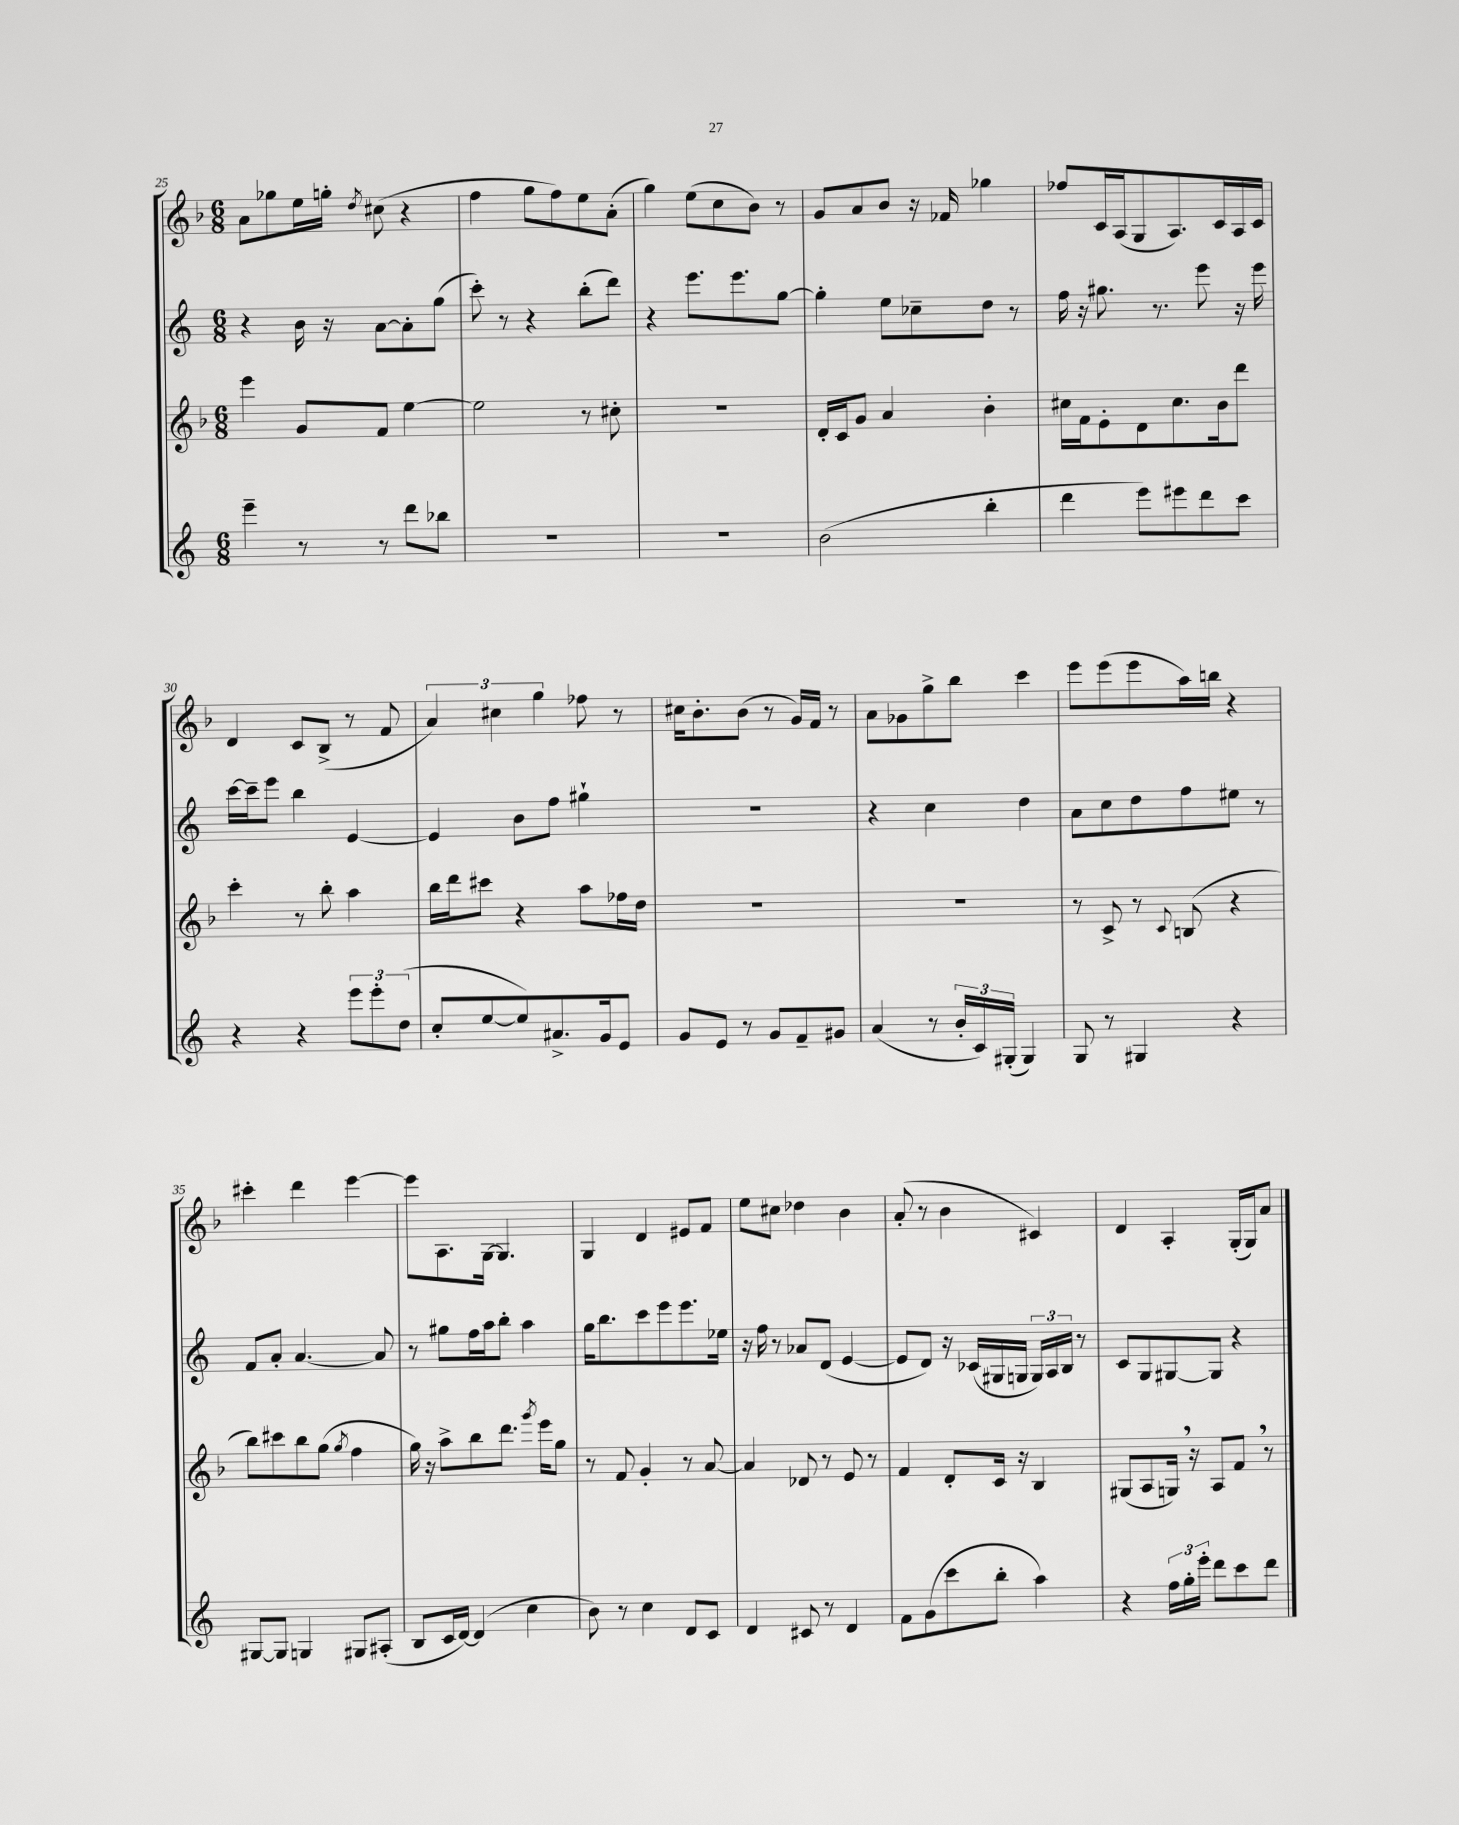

**kern	**kern	**kern	**kern
*staff4	*staff3	*staff2	*staff1
*clefG2	*clefG2	*clefG2	*clefG2
*k[]	*k[b-]	*k[]	*k[b-]
*M6/8	*M6/8	*M6/8	*M6/8
4eee~\	4eee\	4r	8a\L
.	.	.	8gg-\
8r	8g/L	16b\	16ee\L
.	.	16r	16gg'\JJ
.	.	.	8qdd/
8r	8f/J	[8a\L	(8cc#\
8ddd\L	[4ee\	8a'\]	4r
8bb-\J	.	(8gg\J	.
=	=	=	=
2.r	2ee\]	8ccc'\)	4ff\
.	.	8r	.
.	.	4r	8gg\L
.	.	.	8ff\)
.	8r	(8bb'\L	8ee\
.	8cc#'\	8ddd\J)	(8a'\J
=	=	=	=
2.r	2.r	4r	4gg\)
.	.	8.eee\L	(8ee\L
.	.	.	8cc\
.	.	8.eee\	.
.	.	.	8b-\J)
.	.	[8gg\J	8r
=	=	=	=
(2b\	16d'/LL	4gg'\]	8g/L
.	16c/J	.	.
.	8g/J	.	8a/
.	4a/	8ee\L	8b-/J
.	.	8cc-~\	16r
.	.	.	16f-/
4bb'\	4b-'\	8dd\J	4gg-\
.	.	8r	.
=	=	=	=
4ddd\	16cc#\LL	16ff\	8ff-/L
.	16f\J	16r	.
.	8e'\	8.gg#\	16c/L
.	.	.	(16A/J
8eee\L)	8d\	.	8G/
.	.	8.r	.
8eee#\	8.cc#\	.	8.A/)
8ddd\	.	8eee\	.
.	16b-\k	.	16c/L
8ccc\J	8ddd\J	16r	16A/
.	.	16eee\	16c/JJ
=	=	=	=
4r	4ccc'\	[16ccc\LL	4d/
.	.	16ccc~\]J	.
.	.	8eee\J	.
4r	8r	4bb\	8c/L
.	8bb-'\	.	(8B-^/J
12eee\L	4aa\	[4e/	8r
12eee'\	.	.	.
.	.	.	8f/
(12dd\J	.	.	.
=	=	=	=
8cc'/L	16bb-\LL	4e/]	6a/)
.	16ddd\J	.	.
[8ee/	8ccc#\J	.	.
.	.	.	6cc#\
8ee/])	4r	8b\L	.
.	.	.	6gg\
8.a#^/	.	8ff\J	.
.	8aa\L	4gg#`\	8ff-\
16g/k	.	.	.
8e/J	16ff-\L	.	8r
.	16dd\JJ	.	.
=	=	=	=
8g/L	2.r	2.r	16cc#\LK
.	.	.	8.b-'\
8e/J	.	.	.
8r	.	.	(8b-\J
8g/L	.	.	8r
8f~/	.	.	16g/LL)
.	.	.	16f/JJ
8g#/J	.	.	8r
=	=	=	=
(4a/	2.r	4r	8a\L
.	.	.	8g-\
8r	.	4cc\	8gg^\
24b'/LL	.	.	8bb-\J
24c/)	.	.	.
(24G#'/JJ	.	.	.
4G#/)	.	4dd\	4ccc\
=	=	=	=
8G/	8r	8a\L	8eee\L
8r	8c^/	8cc\	(8eee\
4G#/	8r	8dd\	8eee\
.	8qqc/	.	.
.	(8B/	8ff\	16aa\L)
.	.	.	16bb\JJ
4r	4r	8ee#\J	4r
.	.	8r	.
=	=	=	=
[8G#/L	8bb-\L)	8f/L	4ccc#'\
8G#/]J	8ccc#\	8a'/J	.
4G/	8bb-\	[4.a/	4ddd\
.	(8gg\J	.	.
.	8qgg/	.	.
8G#/L	4ff\	.	[4eee\
(8A#'/J	.	8a/]	.
=	=	=	=
8B/L	16gg\)	8r	8eee\]L
.	16r	.	.
16c/L	8aa^\L	8gg#\L	8.A\
[16d/JJ)	.	.	.
(4d/]	8bb-\	16ff\L	.
.	.	16aa\J	[16G\Jk
.	8.ddd\J	8bb'\J	4.G/]
4cc\	.	4aa\	.
.	8qggg/	.	.
.	16eee\LK	.	.
.	8gg\J	.	.
=	=	=	=
8b\)	8r	16gg\LK	4G/
.	.	8.bb\	.
8r	8f/	.	.
4cc\	4g'/	8ccc\	4d/
.	.	8eee\	.
8d/L	8r	8.eee\	8e#/L
8c/J	[8a/	.	8f/J
.	.	16ee-\Jk	.
=	=	=	=
4d/	4a/]	16r	8ee\L
.	.	16ff\	.
.	.	8r	8cc#\J
8c#/	8d-/	8a-/L	4dd-\
8r	8r	(8d/J	.
4d/	8e/	[4e/	4b-\
.	8r	.	.
=	=	=	=
8f\L	4f/	8e/]L	(8a'/
(8g\	.	8d/J)	8r
8ccc\	8d'/L	16r	4b-\
.	.	(16c-/LL	.
8bb'\J	16c/Jk	16G#/	.
.	16r	16G/JJ	.
4aa\)	4B-/	24G/LL)	4c#/)
.	.	24A/	.
.	.	24B/JJ	.
.	.	8r	.
=	=	=	=
4r	(8G#/L	8c/L	4d/
.	8A/	8G/	.
24ff\LL	16G/Jk)	[8G#/	4A'/
24gg'\	.	.	.
.	16r	.	.
24eee'\JJ	.	.	.
8ddd\L	8A/L	8G#/]J	.
8ccc\	8f/J	4r	(16G'/LL
.	.	.	16G/J)
8ddd\J	8r	.	8a/J
==	==	==	==
*-	*-	*-	*-
